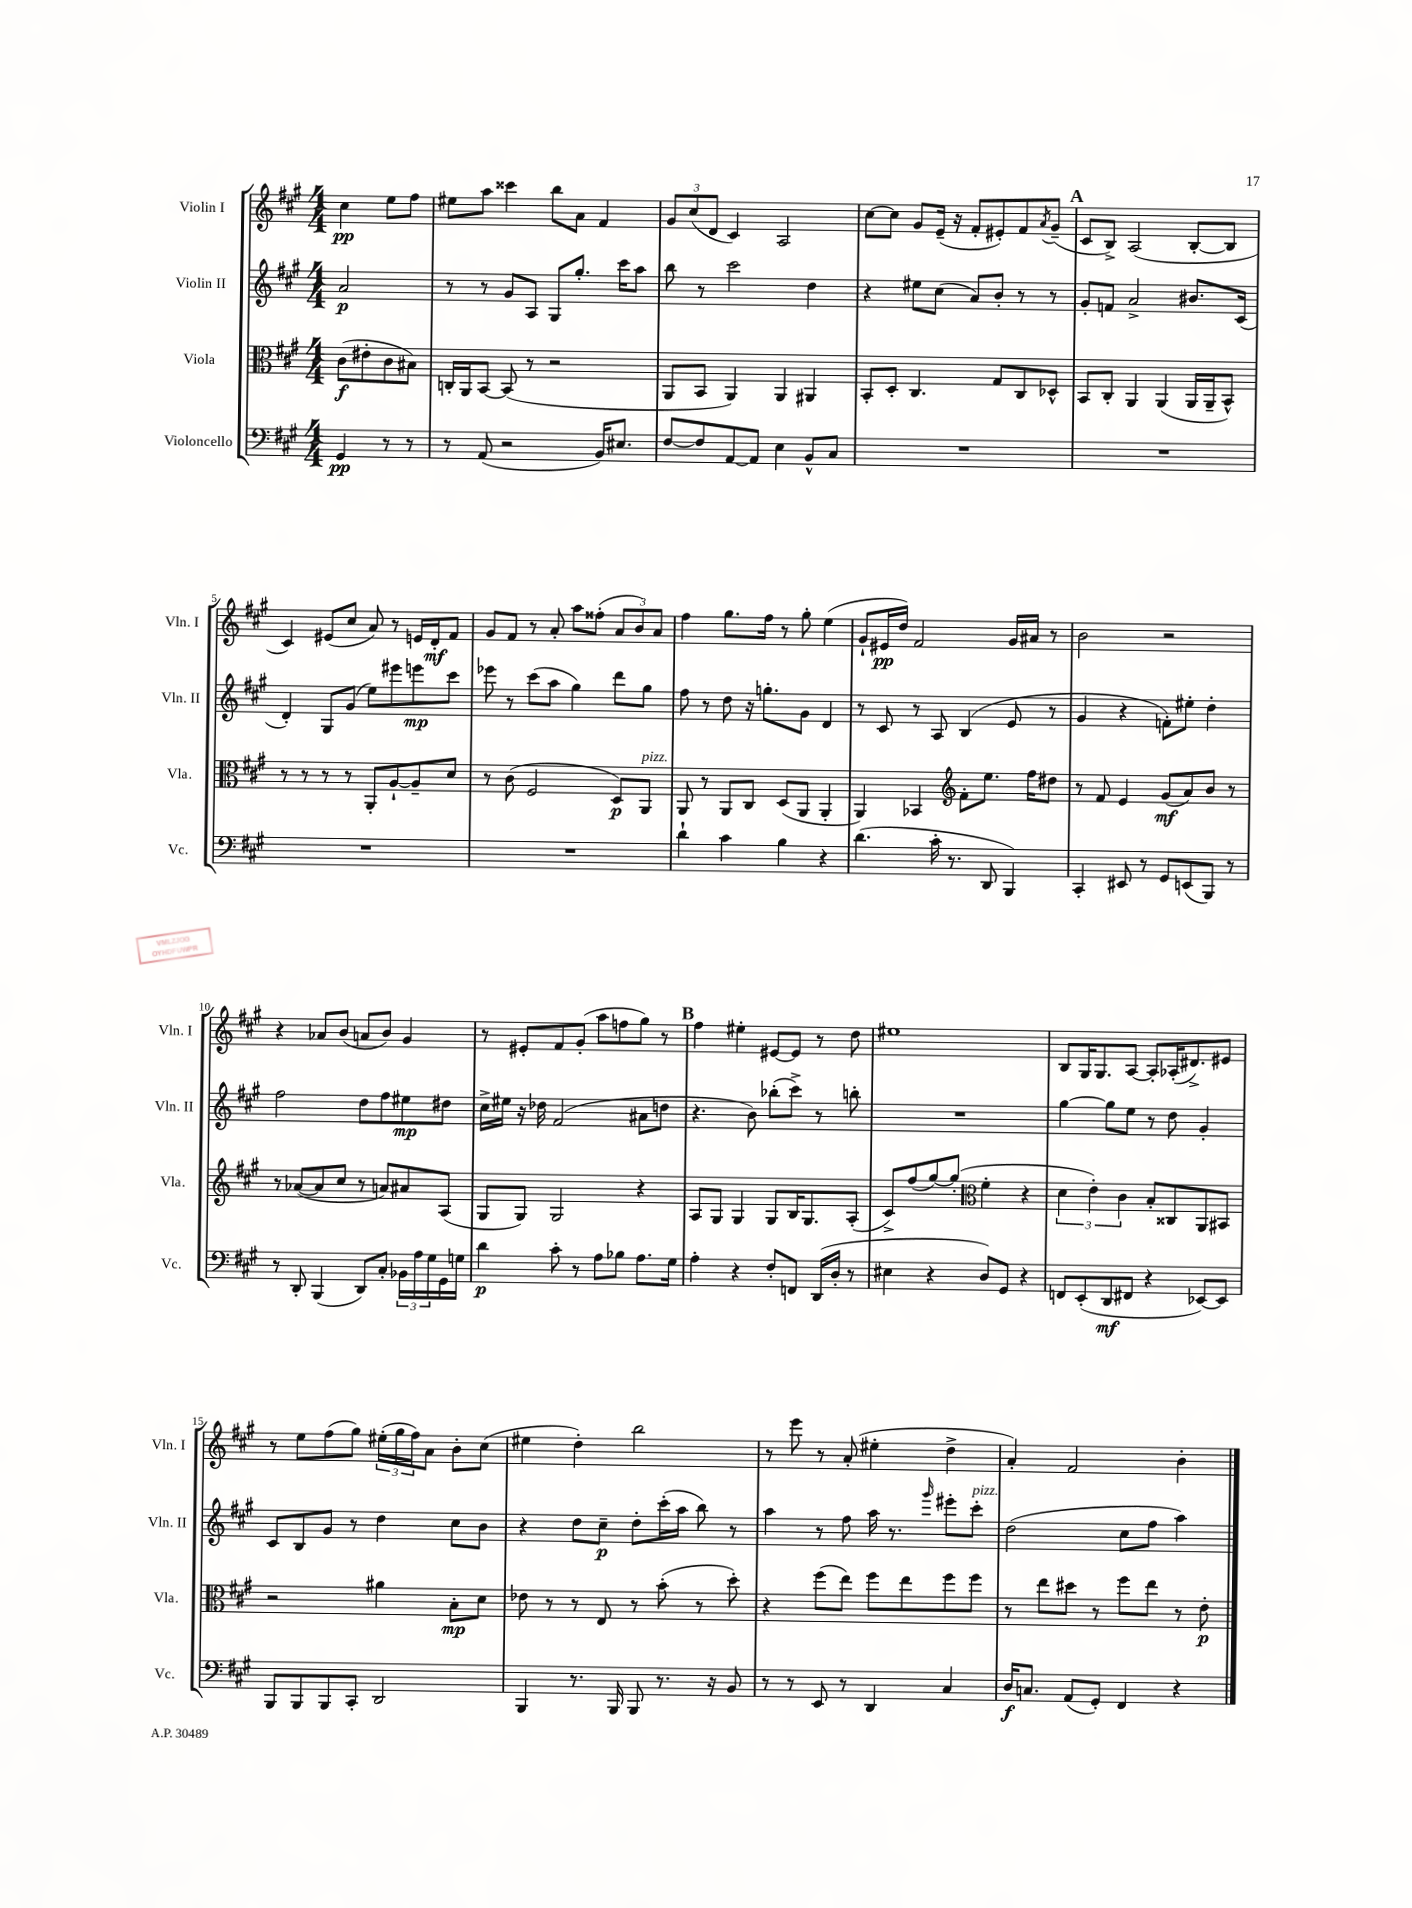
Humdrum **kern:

**kern	**kern	**kern	**kern
*staff4	*staff3	*staff2	*staff1
*clefF4	*clefC3	*clefG2	*clefG2
*k[f#c#g#]	*k[f#c#g#]	*k[f#c#g#]	*k[f#c#g#]
*M4/4	*M4/4	*M4/4	*M4/4
4GG#	(8c#	2a	4cc#
.	8e#'	.	.
8r	8c#	.	8ee
8r	8B#)	.	8ff#
=	=	=	=
8r	16C'	8r	8ee#
.	16AA	.	.
(8AA	[8BB	8r	8aa
2r	(8BB]	8g#	4ccc##
.	8r	8A	.
.	2r	8G#	8bb
.	.	8.gg#'	8a
16BB)	.	.	4f#
8.E#	.	16ccc#	.
.	.	8aa	.
=	=	=	=
[8F#	8AA	8bb	12g#
.	.	.	(12cc#
8F#]	8BB	8r	.
.	.	.	12d
[8AA	4AA)	2ccc#	4c#)
8AA]	.	.	.
4E	4AA	.	2A
8BB^^	4AA#	4dd	.
8C#	.	.	.
=	=	=	=
1r	8BB'	4r	[8cc#
.	8D'	.	8cc#]
.	4.C#	8ee#	8g#
.	.	(8cc#	(16e~
.	.	.	16r
.	.	8a)	8f#'
.	8G#	8b'	8e#')
.	8C#	8r	8f#
.	.	.	8qa
.	8D-^^	8r	(8g#~
=	=	=	=
1r	8BB	8g#'	8c#
.	8C#'	8f	8B^)
.	4AA	2a^	(2A
.	(4AA	.	.
.	16AA	8.b#	[8B'
.	16AA~	.	.
.	8BB^^)	.	8B]
.	.	(16c#	.
=	=	=	=
1r	8r	4d')	4c#)
.	8r	.	.
.	8r	8G#	(8e#
.	8r	(8g#	8cc#
.	8AA'	8ee)	8a)
.	[8A`	8eee#	8r
.	8A~]	8eee	16e
.	.	.	16d'
.	8d	8ccc#	8f#
=	=	=	=
1r	8r	8eee-	8g#
.	(8c#	8r	8f#
.	2F#	(8ccc#	8r
.	.	8aa	8a'
.	.	4gg#)	8aa
.	.	.	(8ff##'
.	8D)	8ddd	12a
.	.	.	12b)
.	8AA	8gg#	.
.	.	.	12a
=	=	=	=
4d`	8AA	8ff#	4ff#
.	8r	8r	.
4c#	8AA	8dd	8.gg#
.	8C#	16r	.
.	.	8.gg'	16ff#
4B	(8D	.	8r
.	8AA	8g#	8gg#'
4r	4AA'	4d	(4ee
=	=	=	=
(4.d	4AA)	8r	8g#`
.	.	8c#	16e#
.	.	.	16dd)
.	4BB-	8r	2f#
16c#'	.	8A	.
8.r	.	.	.
*	*clefG2	*	*
.	8f#'	(4B	.
8DD	8.ee	.	.
4BBB)	.	8e	16g#
.	16ff#	.	16a#
.	8dd#	8r	8r
=	=	=	=
4CC#'	8r	4g#	2b
.	8f#	.	.
8EE#	4e	4r	.
8r	.	.	.
8GG#	(8g#	8f')	2r
(8EE	8a)	8ee#'	.
8BBB)	8b	4dd'	.
8r	8r	.	.
=	=	=	=
8r	8r	2ff#	4r
8DD'	([8a-	.	.
(4BBB	8a-]	.	8a-
.	8cc#	.	(8b
8DD)	8r	8dd	8a
8C#'	8a)	8ff#	8b)
24BB-	8a#	8ee#	4g#
24A	.	.	.
24G#	.	.	.
16GG#	(8A	8dd#	.
16G	.	.	.
=	=	=	=
4d	8G#	16cc#^	8r
.	.	16ee#	.
.	8G#)	16r	8e#'
.	.	16dd-	.
8c#'	2G#	(2f#	8f#
8r	.	.	(8g#'
8A	.	.	8aa
8B-	.	.	8ff
8.A	4r	8a#	8gg#)
.	.	8dd	8r
16G#	.	.	.
=	=	=	=
4A'	8A	4.r	4ff#
.	8G#	.	.
4r	4G#	.	4ee#'
.	.	8b)	.
8F#'	8G#	(8bb-'	[8e#
8FF	16B	8ccc#^)	8e#]
.	8.G#	.	.
(16DD	.	8r	8r
16D'	.	.	.
8r	(8A'	8bb'	8dd
=	=	=	=
4E#	8c#^)	1r	1ee#
.	(8ff#	.	.
4r	[8gg#)	.	.
.	(8gg#']	.	.
*	*clefC3	*	*
8D)	4f#'	.	.
8GG#	.	.	.
4r	4r	.	.
=	=	=	=
8FF	6d	[4gg#	8B
(8EE'	.	.	16G#
.	6e')	.	.
.	.	.	8.G#
8DD	.	8gg#]	.
.	6c#	.	.
8FF#	.	8ee	[8A
4r	8B'	8r	8A']
.	8C##	8dd	(16A-'
.	.	.	8.d#^)
[8EE-)	8AA	4g#'	.
8EE-]	8BB#	.	8e#
=	=	=	=
8BBB	2r	8c#	8r
8BBB	.	8B	8ee
8BBB	.	8g#	(8ff#
8CC#'	.	8r	8gg#)
2DD	4a#	4dd	(24ee#'
.	.	.	24gg#
.	.	.	24ff#)
.	.	.	8a
.	8B'	8cc#	8b'
.	8d	8b	(8cc#
=	=	=	=
4BBB	8e-	4r	4ee#
.	8r	.	.
8.r	8r	8dd	4dd')
.	8E	8cc#~	.
16BBB	.	.	.
8BBB	8r	8dd'	2bb
8.r	(8b'	(16ccc#'	.
.	.	16aa	.
.	8r	8bb)	.
16r	.	.	.
8BB	8dd')	8r	.
=	=	=	=
8r	4r	4aa	8r
8r	.	.	8eee
8EE	(8ff#	8r	8r
8r	8ee)	8ff#	(8a'
4DD	8ff#	16aa	4ee#'
.	.	8.r	.
.	8ee	.	.
.	.	16qqggg#	.
4C#	8ff#	8eee#'	4dd^
.	8ff#	8ccc#'	.
=	=	=	=
16D	8r	(2dd	4a')
8.C	.	.	.
.	8ee	.	.
(8AA	8dd#	.	2f#
8GG#')	8r	.	.
4FF#	8ff#	8cc#	.
.	8ee	8ff#	.
4r	8r	4aa)	4b'
.	8e'	.	.
==	==	==	==
*-	*-	*-	*-
